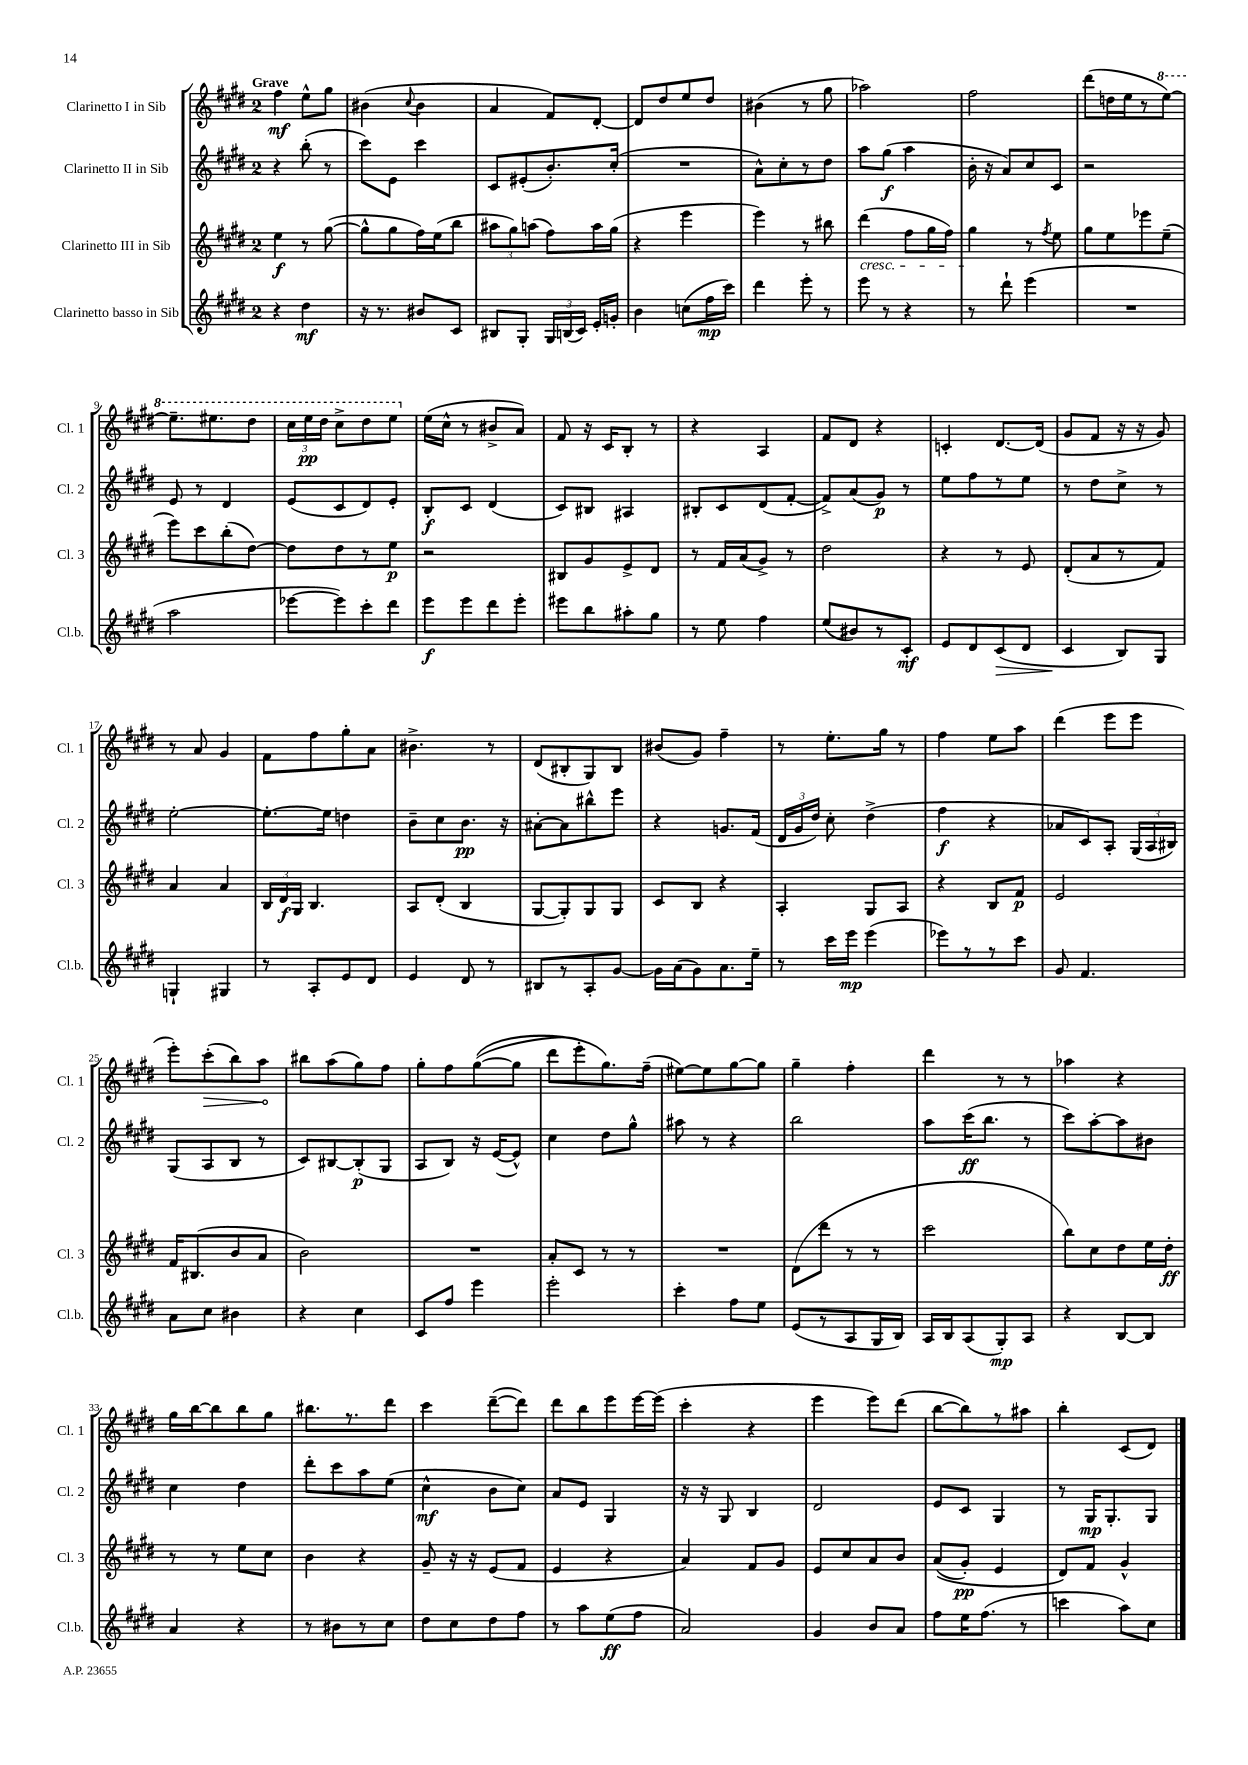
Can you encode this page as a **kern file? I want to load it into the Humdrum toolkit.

**kern	**kern	**kern	**kern
*staff4	*staff3	*staff2	*staff1
*clefG2	*clefG2	*clefG2	*clefG2
*k[f#c#g#d#]	*k[f#c#g#d#]	*k[f#c#g#d#]	*k[f#c#g#d#]
*M2/4	*M2/4	*M2/4	*M2/4
4r	4ee	4r	4ff#
4dd#	8r	(8bb'	8ee^^
.	([8gg#	8r	8gg#
=	=	=	=
16r	8gg#^^]	8ccc#)	(4b#
8.r	.	.	.
.	8gg#	8e	.
.	.	.	8qqcc#
8b#	16ff#)	4ccc#	4b#
.	(16ee	.	.
8c#	8bb	.	.
=	=	=	=
8B#	12aa#	8c#	4a
.	12gg#)	.	.
8G#'	.	(8e#'	.
.	(12aa	.	.
24G#	8ff#)	8.b')	8f#)
(24B	.	.	.
24c#)	.	.	.
16e'	16aa	.	[8d#'
16g'	(16gg#	(16cc#'	.
=	=	=	=
4b	4r	2r	8d#]
.	.	.	8dd#
(8cc	4eee	.	8ee
16ff#	.	.	8dd#
16ccc#)	.	.	.
=	=	=	=
4ddd#	4eee)	8a^^)	(4b#
.	.	8cc#'	.
8eee'	8r	8r	8r
8r	8bb#	8dd#	8gg#
=	=	=	=
8eee	(4ddd#	8aa	2aa-)
8r	.	(8gg#	.
4r	8ff#	4aa	.
.	16gg#	.	.
.	16ff#)	.	.
=	=	=	=
8r	4gg#	16b'	2ff#
.	.	16r	.
8ddd#`	.	8a)	.
(4eee	8r	8cc#	.
.	8qff#	.	.
.	8ee	8c#	.
=	=	=	=
2r	8gg#	2r	(8ddd#
.	8ee	.	16dd
.	.	.	16ee
.	8eee-	.	8r
.	(8ee~	.	[8eee)
=	=	=	=
2aa	8eee)	8e	8.eee~]
.	8ccc#	8r	.
.	.	.	8.eee#
.	(8bb'	4d#	.
.	[8dd#)	.	8ddd#
=	=	=	=
[8eee-	8dd#]	(8e	24ccc#
.	.	.	24eee
.	.	.	24ddd#
8eee-])	8dd#	8c#	8ccc#^
8ccc#'	8r	8d#)	8ddd#
8ddd#	8ee	8e'	8eee
=	=	=	=
8eee	2r	8B'	(16ee
.	.	.	16cc#^^
8eee	.	8c#	8r
8ddd#	.	(4d#	8b#^
8eee'	.	.	8a)
=	=	=	=
8eee#	8B#	8c#)	8f#
8bb	8g#	8B#	16r
.	.	.	16c#
8aa#'	8e^	4A#	8B'
8gg#	8d#	.	8r
=	=	=	=
8r	8r	8B#'	4r
8ee	16f#	8c#	.
.	(16a	.	.
4ff#	8g#^)	(8d#	4A
.	8r	[8f#'	.
=	=	=	=
(8ee	2dd#	8f#^])	8f#
8b#)	.	(8a	8d#
8r	.	8g#)	4r
8c#'	.	8r	.
=	=	=	=
8e	4r	8ee	4c'
8d#	.	8ff#	.
(8c#	8r	8r	[8.d#
8d#	8e	8ee	.
.	.	.	(16d#]
=	=	=	=
4c#	(8d#'	8r	8g#
.	8a	8dd#	8f#
8B)	8r	8cc#^	16r
.	.	.	16r
8G#	8f#)	8r	8g#)
=	=	=	=
4G`	4a	[2ee'	8r
.	.	.	8a
4G#	4a	.	4g#
=	=	=	=
8r	24B	8.ee'_	8f#
.	24d#	.	.
.	24G#	.	.
8A'	4.B	.	8ff#
.	.	16ee]	.
8e	.	4dd	8gg#'
8d#	.	.	8a
=	=	=	=
4e	8A	8b~	4.b#^
.	(8d#'	8cc#	.
8d#	4B	8.b	.
8r	.	.	8r
.	.	16r	.
=	=	=	=
8B#	[8G#	[8a#'	(8d#
8r	8G#'])	8a#]	8B#'
8A'	8G#	8bb#^^	8G#)
[8g#	8G#	8eee	8B#
=	=	=	=
16g#]	8c#	4r	(8b#
(16a	.	.	.
8g#)	8B	.	8g#)
8.a	4r	8.g	4ff#~
16ee~	.	(16f#	.
=	=	=	=
8r	4A'	24d#	8r
.	.	24g#	.
.	.	24dd#)	.
16ccc#	.	8cc#'	8.ee'
16eee	.	.	.
(4eee	8G#	(4dd#^	.
.	.	.	16gg#
.	8A	.	8r
=	=	=	=
8eee-)	4r	4ff#	4ff#
8r	.	.	.
8r	8B	4r	8ee
8ccc#	8f#	.	8aa
=	=	=	=
8g#	2e	8a-	(4ddd#
4.f#	.	8c#)	.
.	.	8A'	8eee
.	.	(24G#	8eee
.	.	24A	.
.	.	24B#)	.
=	=	=	=
8a	16f#	(8G#	8eee')
.	(8.B#	.	.
8cc#	.	8A	(8ccc#'
4b#	8b	8B	8bb)
.	8a	8r	8aa
=	=	=	=
4r	2b)	8c#)	8bb#
.	.	[8B#	(8aa
4cc#	.	(8B#']	8gg#)
.	.	8G#	8ff#
=	=	=	=
8c#	2r	8A	8gg#'
8ff#	.	8B)	8ff#
4eee	.	16r	&(([8gg#
.	.	([16e	.
.	.	8e^^])	8gg#]
=	=	=	=
2eee'	8a'	4cc#	8ddd#
.	8c#	.	8eee')
.	8r	8dd#	8.gg#&)
.	8r	8gg#^^	.
.	.	.	(16ff#~
=	=	=	=
4ccc#'	2r	8aa#	[8ee#)
.	.	8r	8ee#]
8ff#	.	4r	[8gg#
8ee	.	.	8gg#]
=	=	=	=
(8e	(8d#	2bb	4gg#~
8r	8ddd#	.	.
8A	8r	.	4ff#'
16G#	8r	.	.
16B)	.	.	.
=	=	=	=
16A	2ccc#	8aa	4ddd#
16B	.	.	.
(8A	.	(16ccc#	.
.	.	8.bb	.
8G#')	.	.	8r
8A	.	8r	8r
=	=	=	=
4r	8bb)	8ccc#)	4aa-
.	8cc#	[8aa'	.
[8B	8dd#	8aa]	4r
8B]	16ee	8b#	.
.	16dd#'	.	.
=	=	=	=
4a	8r	4cc#	16gg#
.	.	.	[16bb
.	8r	.	8bb]
4r	8ee	4dd#	8bb
.	8cc#	.	8gg#
=	=	=	=
8r	4b	8ddd#'	8.bb#
8b#	.	8ccc#	.
.	.	.	8.r
8r	4r	8aa	.
8cc#	.	(8ee	8ddd#
=	=	=	=
8dd#	8g#~	4cc#^^	4ccc#
8cc#	16r	.	.
.	16r	.	.
8dd#	(8e	8b	([8ddd#~
8ff#	8f#	8cc#)	8ddd#])
=	=	=	=
8r	4e	8a	8ddd#
8aa	.	8e	8bb
(8ee	4r	4G#	8eee
8ff#	.	.	[16eee
.	.	.	(16eee]
=	=	=	=
2a)	4a)	16r	4ccc#'
.	.	16r	.
.	.	8G#	.
.	8f#	4B	4r
.	8g#	.	.
=	=	=	=
4g#	8e	2d#	4eee
.	8cc#	.	.
8b	8a	.	8eee)
8a	8b	.	(8ddd#
=	=	=	=
8ff#	&((8a	8e	[8bb
16ee	8g#')	8c#	8bb])
(8.ff#	.	.	.
.	4e	4G#	8r
8r	.	.	8aa#
=	=	=	=
4ccc	8d#&)	8r	4bb'
.	8f#	16G#	.
.	.	8.G#'	.
8aa)	4g#^^	.	(8c#
8cc#	.	8G#	8d#)
==	==	==	==
*-	*-	*-	*-
